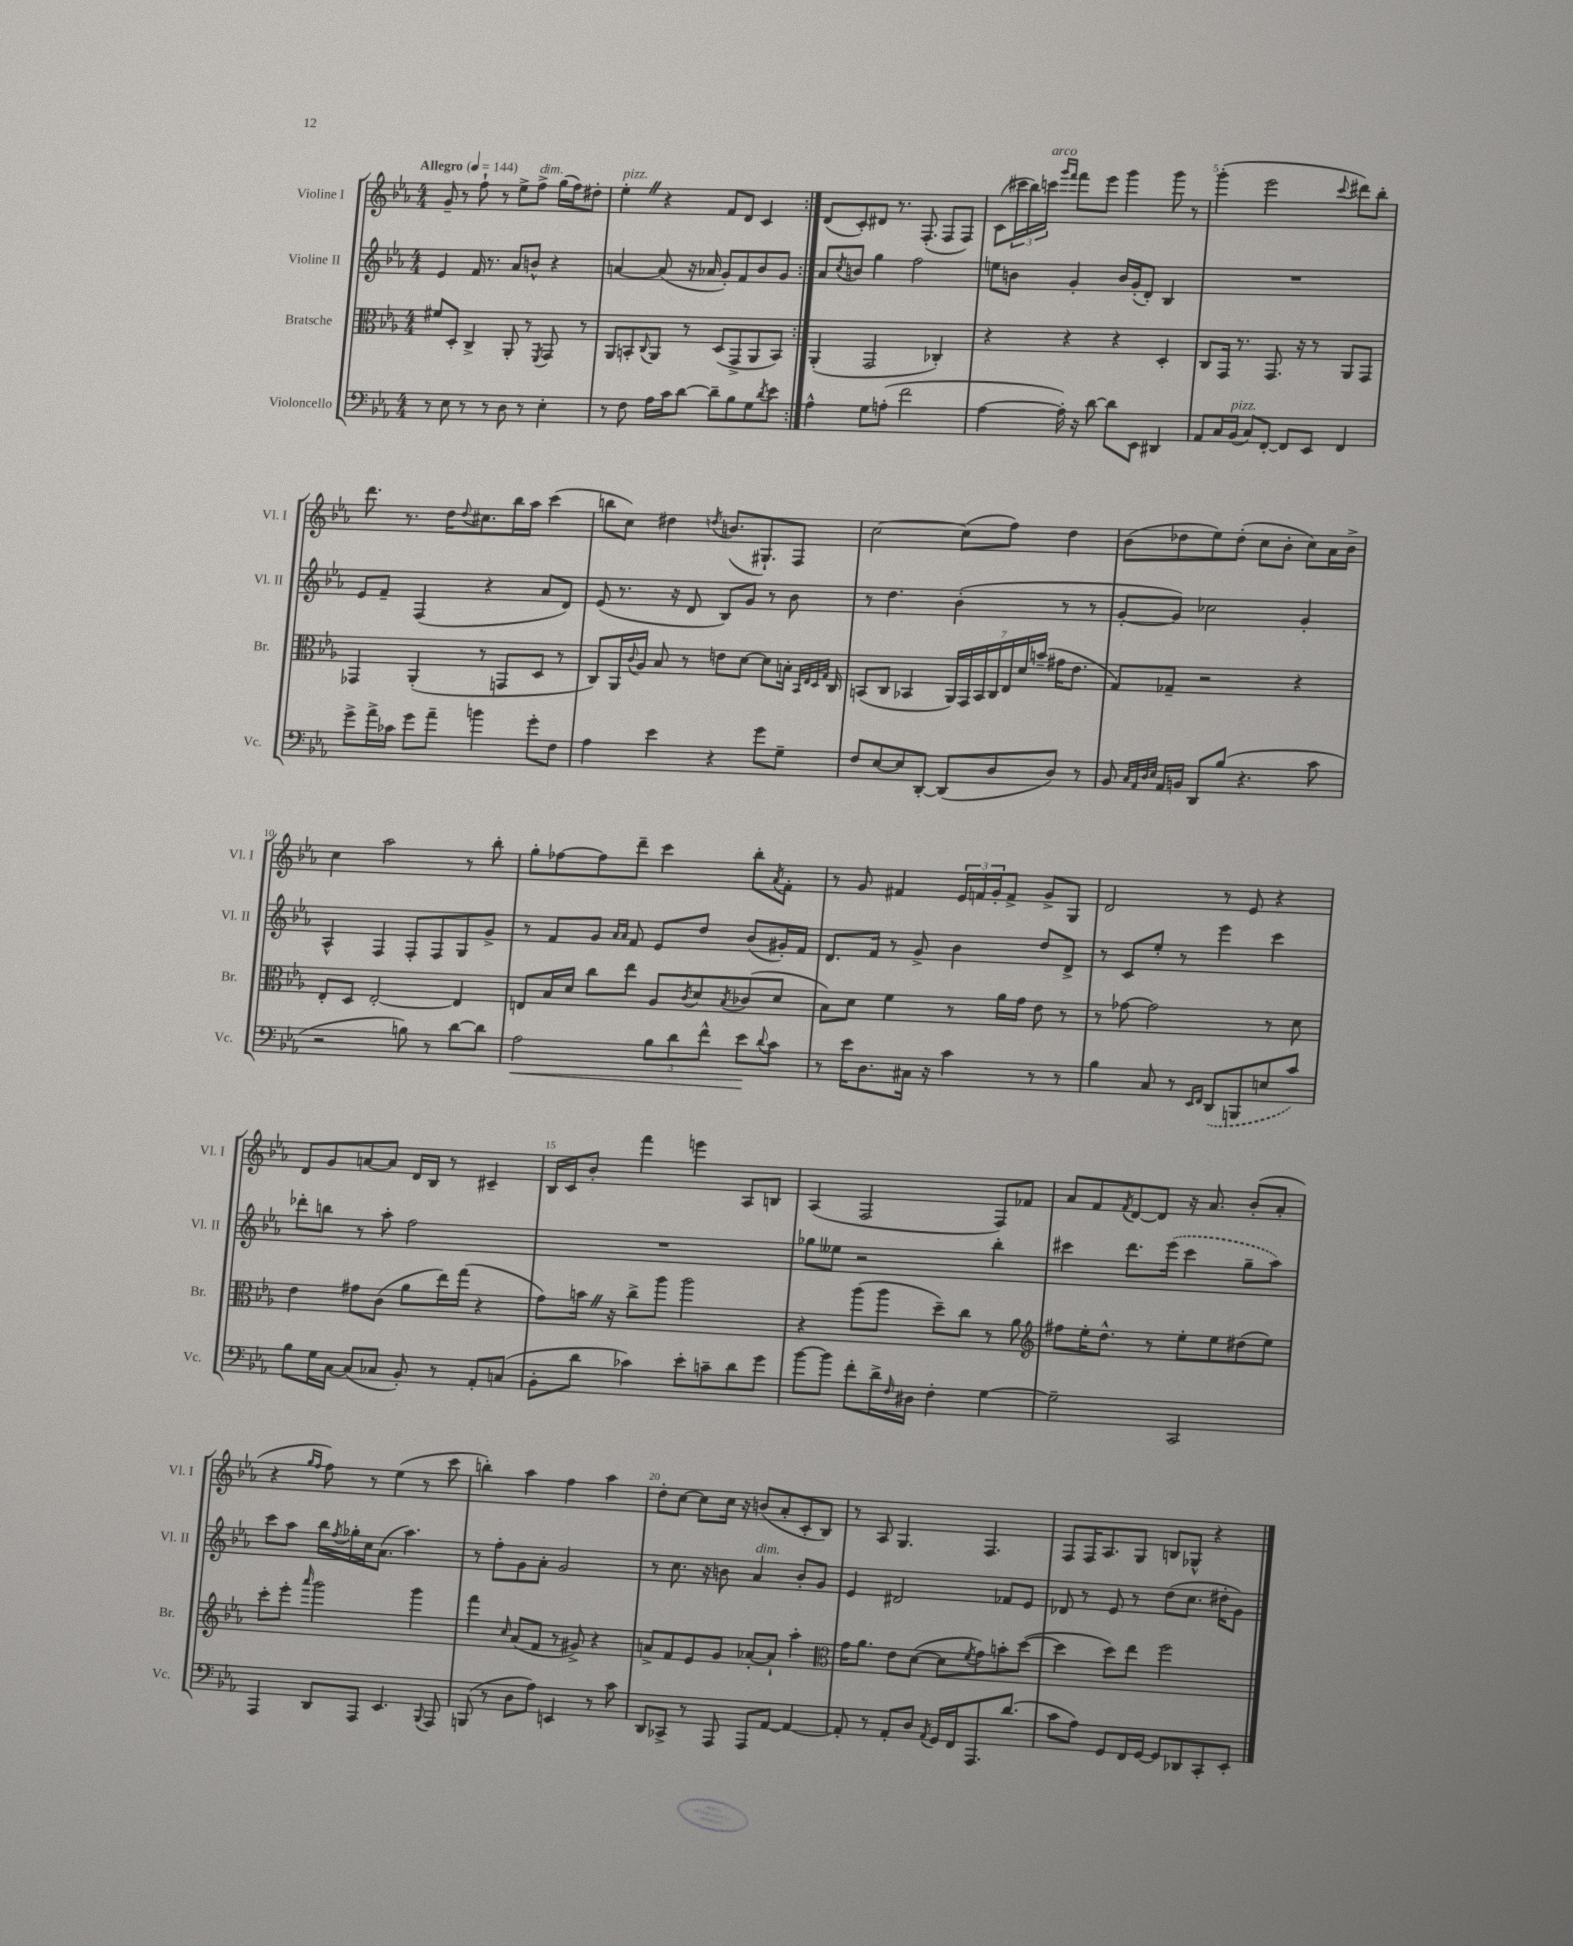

**kern	**kern	**kern	**kern
*staff4	*staff3	*staff2	*staff1
*clefF4	*clefC3	*clefG2	*clefG2
*k[b-e-a-]	*k[b-e-a-]	*k[b-e-a-]	*k[b-e-a-]
*M4/4	*M4/4	*M4/4	*M4/4
*MM144	*MM144	*MM144	*MM144
8r	8f#	4e-	8g~
8E-	8D'	.	8r
8r	4C^	16f	8ff`
.	.	8.r	.
8r	.	.	8r
8D	8AA-'	8a-	8ee-^
8r	8r	8b^^	8ff^
.	8qFF	.	.
4E-'	8GG	4r	(16gg
.	.	.	16ff)
.	8r	.	8dd#'
=	=	=	=
8r	8AA-	[4a	4ee-'
8F	8BB'	.	.
.	8qqC	.	.
16A-	8AA-	(8a]	4r
16c	.	.	.
[8d	8r	16r	.
.	.	16a-	.
8d~]	(8D	8g')	8f
8B-	8GG^	8f	8d
8G	8AA-	8b-	4c
8qd	.	.	.
8e-	8BB)	8g	.
=:|!	=:|!	=:|!	=:|!
4A-^^	(4AA-'	8a-	(8d
.	.	8qcc	.
.	.	8b	8c')
8G	2GG	4gg	8d#
(8A'	.	.	8.r
2f	.	2ff	.
.	.	.	(8.F'
.	4C-')	.	8F
.	.	.	8F)
=	=	=	=
[4A-	4r	8ee	(8c
.	.	8b	24ccc#
.	.	.	24bb-)
.	.	.	24ccc
.	.	.	16qqggg
.	.	.	16qqfff
16A-'])	4r	4g'	8fff
16r	.	.	.
[8d	.	.	8eee-
8d]	4r	16b	4ggg
.	.	(16g'	.
8EE-	.	8d')	.
4DD#	4D'	4B-	8ggg
.	.	.	8r
=	=	=	=
8AA-	8C	1r	(4ggg'
16C	16GG	.	.
(16BB-	8.r	.	.
8C)	.	.	2eee-
[8FF'	8.GG	.	.
8FF]	.	.	.
.	16r	.	.
8EE-	8r	.	.
.	.	.	8qqccc
4FF	8AA-	.	8ddd#)
.	8GG	.	8bb-'
=	=	=	=
8g^	4GG-	8e-	8.ddd
16a-^	.	8f~	.
16c-	.	.	8.r
8g	(4AA-'	(4F	.
8a-~	.	.	16dd
.	.	.	8qqdd
.	.	.	8.cc#
4b	8r	4r	.
.	8GG	.	16bb-
.	.	.	16aa-
8g'	8D	8a-	(4ccc
8F	8r	8d)	.
=	=	=	=
4A-	8C)	(8e-	8bb
.	16AA-	8.r	8cc)
.	8qqc	.	.
.	16A-	.	.
4e-	8B-	.	4dd#
.	.	16r	.
.	8r	8d	.
.	.	.	8qdd
4r	8e	8B-)	(8.b
.	[8d	8g	.
.	.	.	8.G#`)
8g	8d]	8r	.
8G~	16B'	8b-	8F
.	32qqBB-	.	.
.	32qqE-	.	.
.	32qqD	.	.
.	32qqG	.	.
.	16C	.	.
=	=	=	=
8F	(8BB	8r	[2cc
[8E-	8C	4.dd	.
8E-]	4BB-	.	.
[8DD'	.	.	.
(8DD]	28AA-)	(4b-'	(8cc]
.	28GG	.	.
.	28BB-	.	.
.	28C	.	.
8D	.	.	8ff)
.	28E-	.	.
.	28d	.	.
.	(28b~	.	.
8D)	16g#	8r	4dd
.	8.e-	.	.
8r	.	8r	.
=	=	=	=
8BB-	8G)	[8g'	(8b-
32qqC	.	.	.
32qqAA-	.	.	.
32qqD	.	.	.
32qqE-	.	.	.
16AA-	8G-~	8g])	8dd-
16BB	.	.	.
8DD	2r	2cc-	8ee-)
(8B-	.	.	(8dd-'
4.r	.	.	8cc
.	.	.	8b-'
.	4r	4g'	8cc)
8c	.	.	16a-
.	.	.	16b-^
=	=	=	=
2r	8E-'	4A-^^	4cc
.	8D	.	.
.	[2E-'	4F	2aa-
8B)	.	8F'	.
8r	.	8F	.
[8d	4E-]	8G	8r
8d]	.	8g^	8bb-'
=	=	=	=
2A-	8E	8r	8gg'
.	16B-	8f	[8ff-
.	16d	.	.
.	8cc	8g	8ff-]
.	.	16qqa-	.
.	.	16qqa-	.
.	8ee-	8f	8ddd~
12B-	8A-	8e-	4ccc
12d	.	.	.
.	8qc	.	.
.	8d	8dd	.
12f^^	.	.	.
.	8qB-	.	.
8e-	(8c-	(8b-	8bb-'
8qqd	.	.	8qa-
8c	8d	16g#')	8f'
.	.	16f	.
=	=	=	=
8r	8B-)	8.d	8r
16e-	8d	.	8g
8.D	.	16f	.
.	4f	8r	4f#
16C#	.	8g^	.
16r	.	.	.
4c	8r	4b-	24e-
.	.	.	24f
.	.	.	24g'
.	16a-	.	8f^
.	16g	.	.
8r	8e-	8dd	8g^
8r	8r	8d^	8G
=	=	=	=
4B-	8r	8r	2d
.	[8g-	8c	.
8C	2g-]	8ee-'	.
8r	.	8r	.
16qqEE-	.	.	.
16qqFF	.	.	.
(8DD	.	4eee-	8r
8BBB	.	.	8e-
8E	8r	4ccc	4r
8c)	8d	.	.
=	=	=	=
8B-	4e-	8ddd-'	8d
16G	.	8bb	8g
[16C	.	.	.
(8C]	8g#	8r	[8a
8C-	(8c	8aa-'	8a]
8BB-')	8a-	2ff	16d
.	.	.	16B-
8r	16ee-)	.	8r
.	(16gg	.	.
8AA-'	4r	.	4c#~
(8C	.	.	.
=	=	=	=
8BB-'	8g)	1r	16B-
.	.	.	16c
8d	16b	.	8b-'
.	16r	.	.
4c-)	8cc^	.	4fff
.	8aa-	.	.
8e-'	2aa-	.	4eee
8c~	.	.	.
8d	.	.	8A-
8g	.	.	8B
=	=	=	=
[8b-	4r	8gg-	(4A-
8b-]	.	8ee--	.
8f'	(8aa-	2r	2F
16d^	8aa-	.	.
16qqF	.	.	.
16D#	.	.	.
4F'	8dd~)	.	.
.	8cc	.	.
[4G	8r	4bb-'	8F)
.	8a-	.	8f-
=	=	=	=
*	*clefG2	*	*
2G~]	8ff#	4ccc#	8a-
.	16ee-'	.	8f
.	8.dd^^	.	.
.	.	.	8qf
.	.	8.ddd	[8d
.	8r	.	8d]
.	.	(16eee-	.
2CC	8ee-'	4ccc#	16r
.	.	.	8.a-
.	8ee-	.	.
.	(8dd#	8gg~	(8b-'
.	8ee-)	8aa-)	8a-'
=	=	=	=
4AAA-	8ccc'	8ccc	4r
.	8eee-'	8aa-	.
.	.	.	16qqgg
.	16qqaaa-	.	16qqff
8DD	2ggg	16bb-	8ff)
.	.	8qff	.
.	.	16gg-'	.
8AAA-	.	16cc	8r
.	.	(8.a-	.
4.EE-	.	.	(4ee-
.	.	4.aa-)	.
.	4ggg	.	8r
8qqBBB-	.	.	.
8AAA-	.	.	8ccc
=	=	=	=
(8BBB	4fff	8r	4bb')
8r	.	8ff'	.
.	16qqcc	.	.
8D	(8a-	8g	4aa-
8A-)	8f	8a-'	.
4EE	8r	2g	4ff
.	8g#^)	.	.
8r	4r	.	4aa-
8c	.	.	.
=	=	=	=
8DD	8a^	8r	8dd'
8CC-^	8f	8.cc	[8cc
8r	8e-	.	8cc]
.	.	16r	.
8AAA-	8g	8b	16cc
.	.	.	16r
8AAA-	[8a-'	4a-	(8b
[8AA-	8a-`]	.	8a-'
4AA-_	4aa-'	8b'	8c'
.	.	8g	8B-)
=	=	=	=
*	*clefC3	*	*
8AA-']	16g	4e-	8r
.	8.a-	.	.
8r	.	.	8A-
8AA-'	8e-	2d#	4.G
8D	([8d	.	.
8qAA-	.	.	.
16GG	8d]	.	.
16FF	.	.	.
.	8qf	.	.
8.AAA-	8g)	.	4.F
.	8b'	8f-	.
(8.d	.	.	.
.	([8dd	8e-	.
=	=	=	=
8c	4dd]	8d-	8F
8A-)	.	8r	16F
.	.	.	8.A-
8GG	8dd)	8e-	.
16FF	8ee-	8r	8G
[16GG	.	.	.
8GG]	2ff	(8dd	8B
8DD-	.	8.cc	8G-^^
8CC'	.	.	4r
.	.	16dd#'	.
8EE-'	.	8g)	.
==	==	==	==
*-	*-	*-	*-
